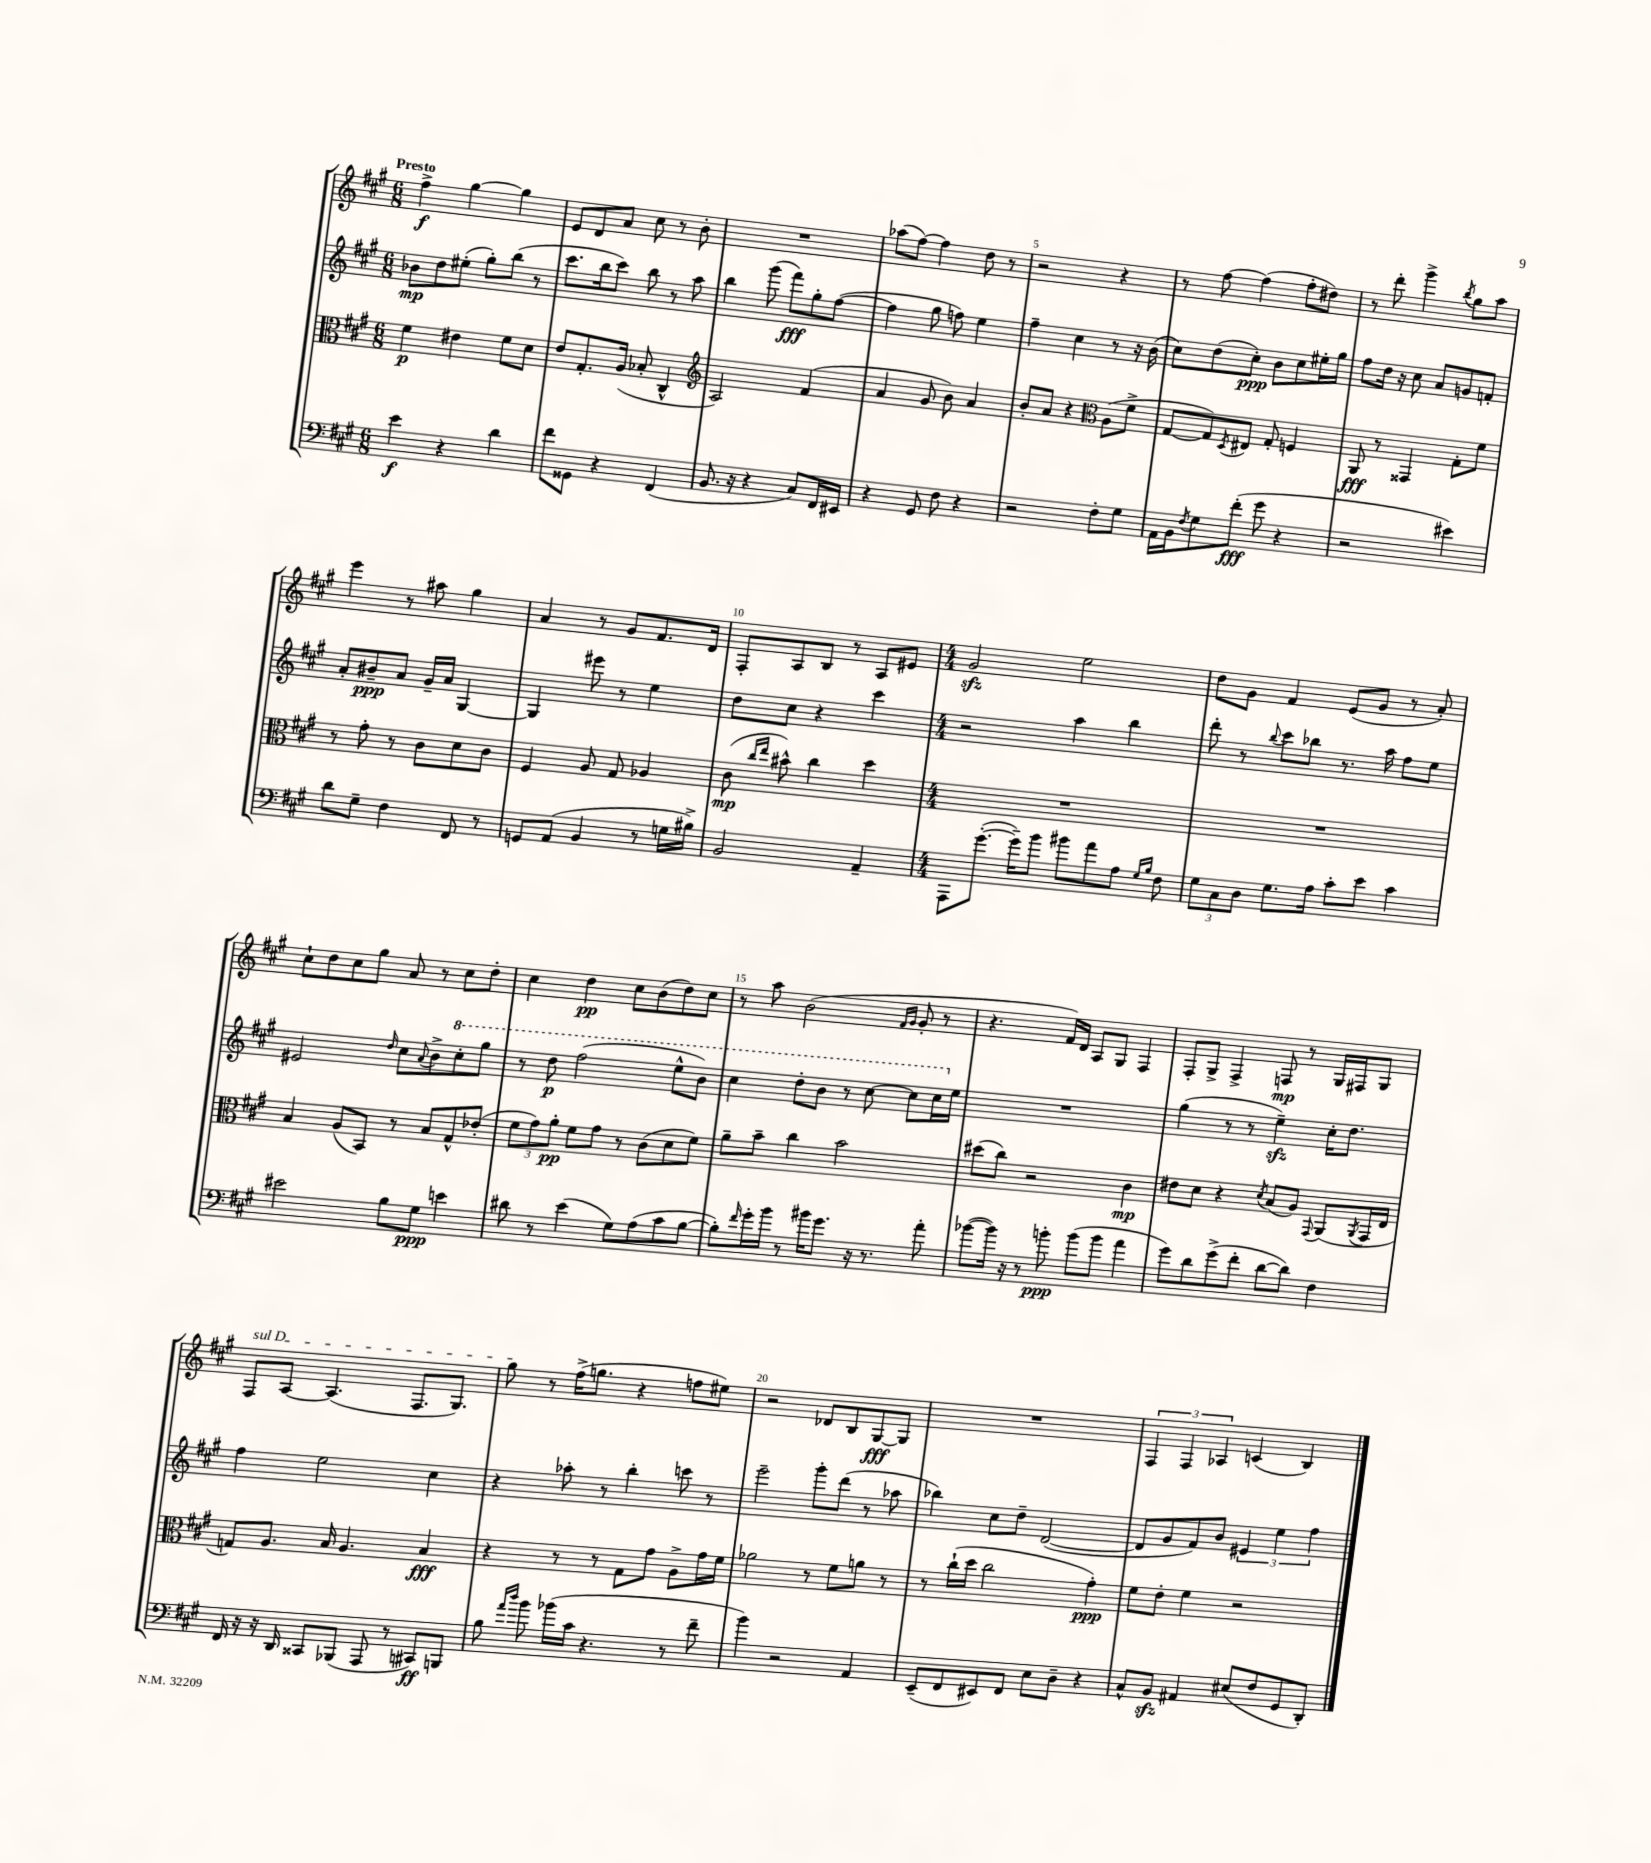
<<
\new StaffGroup <<
\new Staff = "s0" {
    \clef treble \key a \major \numericTimeSignature \time 6/8 \tempo "Presto"
    fis''4->\f gis''4~ gis''4 |
    e'8 d'8 a'8 cis''8 r8 b'8-. |
    R2. |
    aes''8( fis''8~) fis''4 d''8 r8 |
    r2 r4 |
    r8 fis''8~ fis''4( fis''8-. dis''8) |
    r8 d'''8-. gis'''4-> \acciaccatura { b''8 } gis''8 a''8 |
    e'''4 r8 ais''8 gis''4 |
    a'4 r8 gis'8 fis'8. d'16 |
    fis8-. a8 b8 r8 a8 eis'8 |
    \numericTimeSignature \time 4/4 gis'2\sfz e''2 |
    d''8 gis'8 fis'4 e'8( gis'8 r8 a'8-.) |
    cis''8-! d''8 cis''8 gis''8 a'8 r8 cis''8 d''8-. |
    cis''4 d''4\pp cis''8 b'8( d''8) cis''8 |
    r8 a''8 b'2( \grace { fis'16 gis'16 } gis'8-. r8 |
    r4. fis'16) d'16 a8 gis8 fis4 |
    fis8-. gis8-> fis4-> f8\mp r8 gis16 fis16 gis8 |
    \once \override TextSpanner.bound-details.left.text = \markup { \italic "sul D" } fis8\startTextSpan a8~ a4.( fis8. gis8.) |
    gis''8\stopTextSpan r8 fis''16->( g''8. r4 f''8 eis''8) |
    r2 des'8 b8 gis8~\fff gis8 |
    R1 |
    \tuplet 3/2 { fis4 fis4 aes4 } c'4( b4) \bar "|." |
}
\new Staff = "s1" {
    \clef treble \key a \major \numericTimeSignature \time 6/8
    bes'8\mp d''8 eis''8-.( gis''8-.) b''8( r8 |
    cis'''8. b''16 cis'''8) b''8 r8 a''8 |
    b''4 gis'''8( fis'''8\fff) gis''8-. fis''8~( |
    fis''4 gis''8 f''8) e''4 |
    fis''4-- cis''4 r8 r16 b'16( |
    cis''8) d''8( cis''8-.\ppp) b'8 cis''8 eis''16-. gis''16 |
    fis''8 d''16 r16 cis''8 a'8 g'8 f'8-. |
    a'8-. bis'8--\ppp a'8 gis'16-- a'16 gis4~ |
    gis4 eis'''8 r8 e''4 |
    d''8 cis''8 r4 cis'''4 |
    \numericTimeSignature \time 4/4 r2 a''4 b''4 |
    d'''8-. r8 \appoggiatura { b''8 } cis'''8 bes''8 r8. a''16 fis''8 e''8 |
    eis'2 \grace { d''16 } cis''8 \appoggiatura { a'8 } b'8-> \ottava #1 cis'''8-. gis'''8 |
    r8 d'''8\p fis'''2( e'''8-^ b''8) |
    cis'''4 d'''8-. b''8 r8 cis'''8~ cis'''8 cis'''16 \ottava #0 e''16 |
    R1 |
    gis''4( r8 r8 e''4--\sfz) cis''16-. d''8. |
    fis''4 e''2 cis''4 |
    r4 aes''8-. r8 b''4-. c'''8 r8 |
    e'''2-- gis'''8-. d'''8( r8 aes''8 |
    bes''4) cis''8 d''8-- d'2~( |
    d'8 gis'8 fis'8) b'8 \tuplet 3/2 { eis'4 e''4 fis''4 } \bar "|." |
}
\new Staff = "s2" {
    \clef alto \key a \major \numericTimeSignature \time 6/8
    fis'4\p eis'4 fis'8 d'8 |
    e'8 gis8.-. a16( bes8-. cis4-^ |
    \clef treble a2) fis'4( |
    a'4 gis'8 b'8) a'4 |
    b'8-. a'8 r4 \clef alto a8( fis'8-> |
    gis8~ gis8) \acciaccatura { d8 } eis8 gis8-. f4 |
    a,8\fff r8 gisis,4 gis8-. fis'8 |
    r8 gis'8-. r8 cis'8 d'8 cis'8 |
    fis4 a8 gis8 aes4 |
    cis'8\mp( \grace { cis''16 e''16 } bis'8-^) cis''4 d''4 |
    \numericTimeSignature \time 4/4 R1 |
    R1 |
    b4 a8( b,8) r8 b8 gis8-^ ees'8-.( |
    \tuplet 3/2 { fis'8 gis'8) a'8-.\pp } fis'8 gis'8 r8 cis'8( d'8 fis'8) |
    a'8-- b'8-- cis''4 b'2 |
    dis''8( cis''8) r2 cis'4\mp |
    eis'8 d'8 r4 \acciaccatura { d'8 } b8( a8) \appoggiatura { gis,8 } a,8( \acciaccatura { a,8 } gis,16 e16 |
    g8) a8. b16 a4. b4\fff |
    r4 r8 r8 gis8 gis'8 a8-> gis'16 fis'16 |
    aes'2 r8 fis'8 a'8 r8 |
    r8 cis''16-!( d''16 cis''2 gis'4-.\ppp) |
    fis'8 e'8-. fis'4 r2 \bar "|." |
}
\new Staff = "s3" {
    \clef bass \key a \major \numericTimeSignature \time 6/8
    e'4\f r4 d'4 |
    fis'8 gisis,8 r4 fis,4( |
    b,8. r16 r4 cis8) fis,16 eis,16 |
    r4 gis,8 fis8 r4 |
    r2 fis8-. gis8 |
    a,16 b,16 \acciaccatura { fis8 } gis8 fis'8-.\fff( gis'8 r4 |
    r2 eis'4) |
    d'8 gis8-- fis4 fis,8 r8 |
    g,8 a,8( b,4 r8 g16 bis16->) |
    b,2 a,4-- |
    \numericTimeSignature \time 4/4 a,,8 gis'8.~-.( gis'16--) b'8 bis'8 a'8 a8 \grace { gis16 b16 } fis8 |
    \tuplet 3/2 { gis8 cis8 d8 } gis8. a16 cis'8-. e'8 cis'4 |
    eis'2 b8 gis8\ppp e'4 |
    dis'8 r8 e'4( gis8) a8( cis'8 b8~ |
    b8-.) \grace { fis'16 } gis'16-. b'16 r8 bis'16 gis'8. r16 r8. a'8-. |
    bes'8~( bes'16) r16 r8 b'8-.\ppp b'8( b'8 a'4 |
    gis'8) d'8 gis'8->( fis'8-. d'8~ d'8) fis4 |
    fis,16 r16 r16 d,16 cisis,8 bes,,8( a,,8 r8 cis,8\ff) b,,8 |
    b8 \grace { a'16 d''16 } b'8 bes'16( cis'16 r4. r8 fis'8-- |
    b'4) r2 a,4 |
    e,8--( fis,8 eis,8) fis,8 e8 d8-- r4 |
    cis8-^ b,8\sfz ais,4 eis8( fis8 gis,8 d,8-.) \bar "|." |
}
>>
>>
\layout { \context { \Score \override BarNumber.break-visibility = ##(#f #t #t) barNumberVisibility = #(every-nth-bar-number-visible 5) } }
